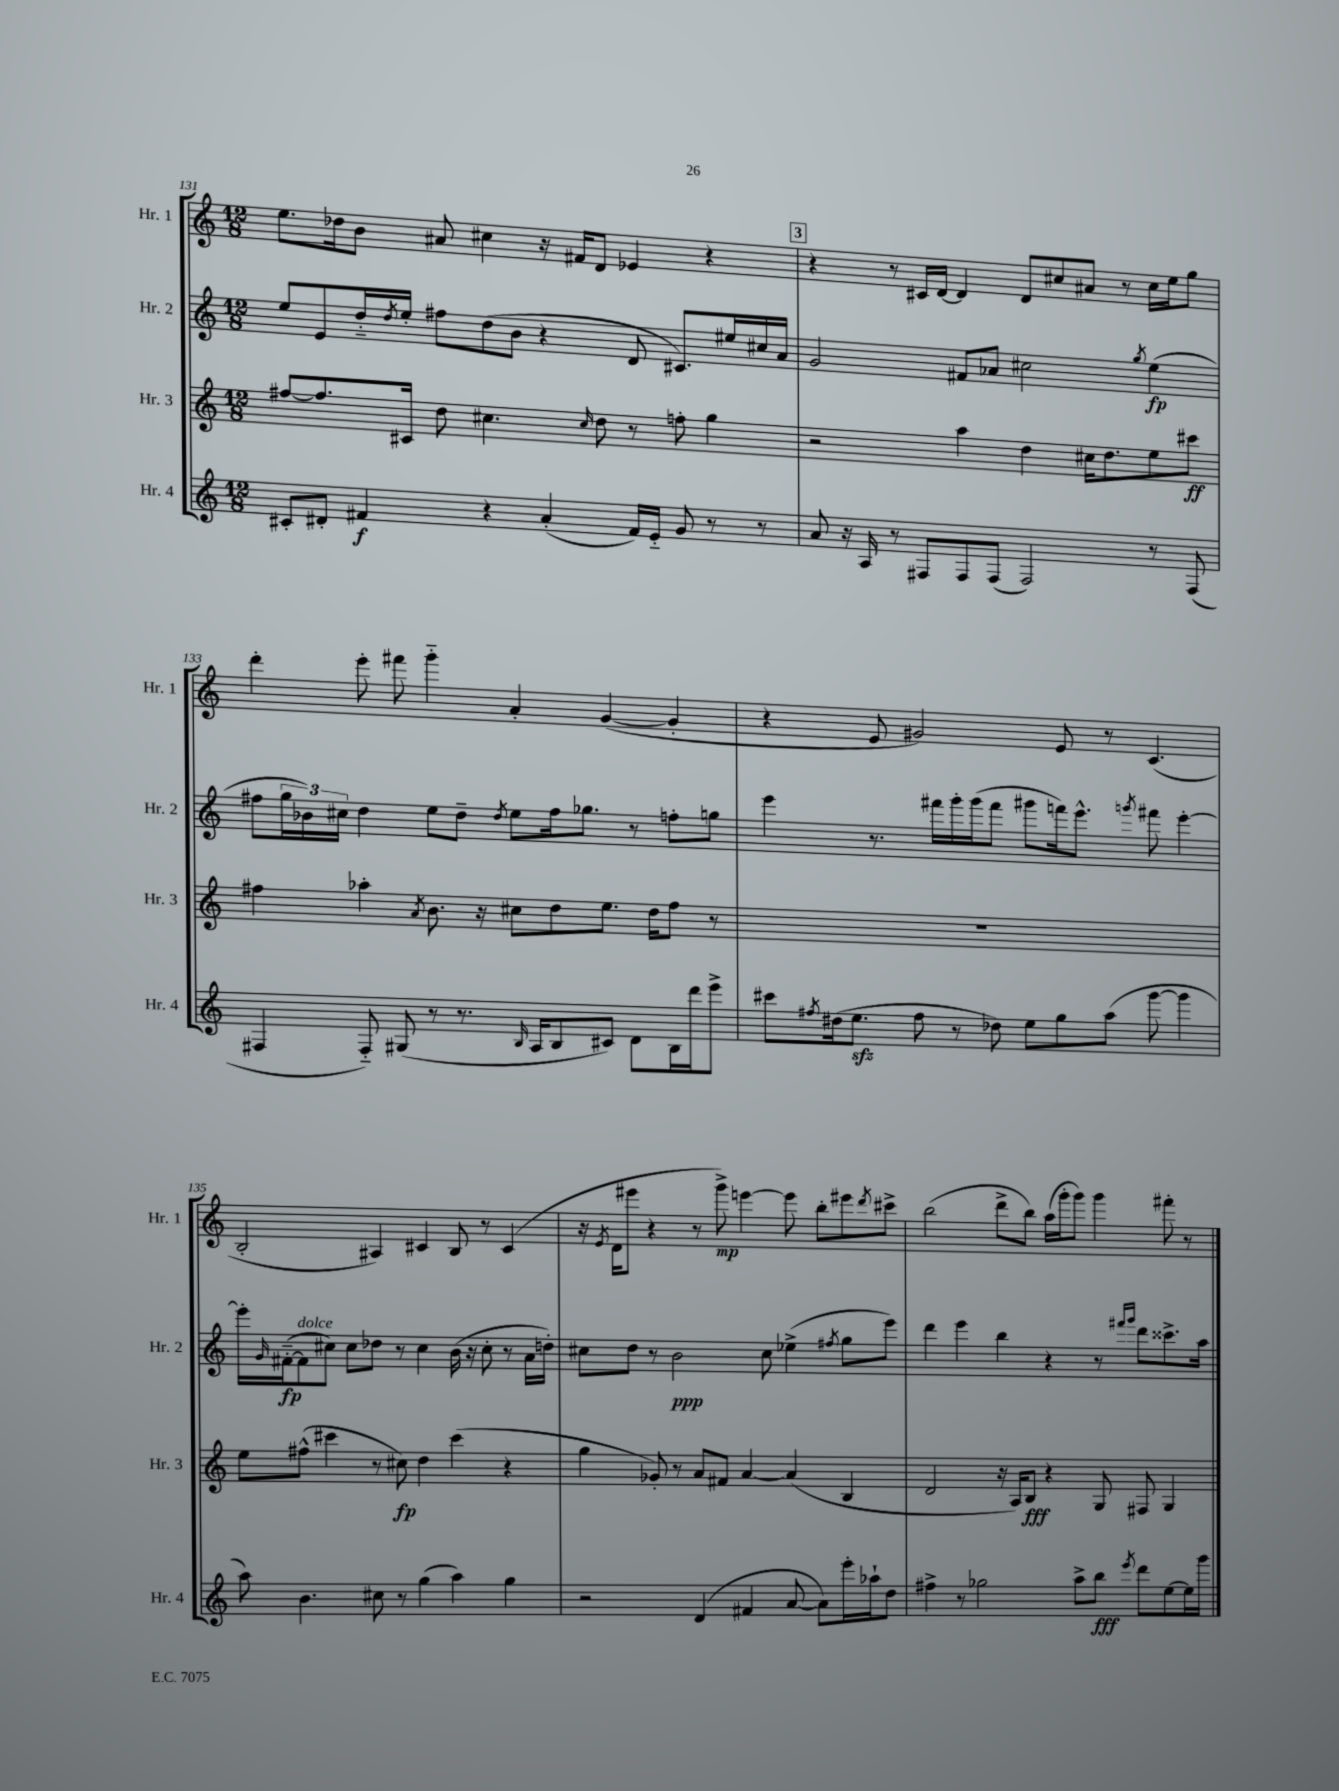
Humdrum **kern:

**kern	**kern	**kern	**kern
*staff4	*staff3	*staff2	*staff1
*clefG2	*clefG2	*clefG2	*clefG2
*k[]	*k[]	*k[]	*k[]
*M12/8	*M12/8	*M12/8	*M12/8
8c#'	[8ff#	8ee	8.ee
8d#'	8.ff#]	8e	.
.	.	.	16dd-
4f#	.	16dd'~	8b
.	.	8qdd	.
.	16c#	16ee'	.
.	8dd	8ff#	8a#
4r	4.cc#	(8dd	4cc#
.	.	8b	.
(4a'	.	4r	16r
.	.	.	16f#
.	16qqcc#	.	.
.	8dd	.	8d
16f#)	8r	8d	4e-
16e'~	.	.	.
8g	8ff'	8.c#)	.
8r	4gg	.	4r
.	.	16ee#	.
8r	.	16cc#	.
.	.	16a	.
=	=	=	=
8a	2r	2g	4r
16r	.	.	.
16A	.	.	.
8r	.	.	8r
8F#	.	.	16c#
.	.	.	[16d
8F#	4aa	8f#	4d]
(8F#	.	8a-	.
2F#)	4dd	2cc#	8d
.	.	.	8cc#
.	16cc#	.	8a#
.	8.dd	.	.
.	.	.	8r
.	.	8qgg	.
8r	8ee	(4ee	16cc#
.	.	.	16ee
(8F#	8ccc#	.	8gg
=	=	=	=
4F#	4ff#	8ff#	4ddd'
.	.	24gg	.
.	.	24b-)	.
.	.	24cc#	.
8F#'~)	4aa-'	4dd	8eee'
(8G#	.	.	8fff#
.	8qa	.	.
8r	8.b	8ee	4ggg'~
8.r	.	8dd~	.
.	16r	.	.
.	.	8qdd	.
.	8cc#	8ee	4a'
16qqB	.	.	.
16A	.	.	.
8B	8dd	16ff#	.
.	.	8.gg-	.
8c#)	8.ee	.	([4g
8d	.	8r	.
.	16dd	.	.
16B	8ff#	8ff'	4g']
16ddd	.	.	.
8eee^	8r	8gg	.
=	=	=	=
8ccc#	1.r	4eee	4r
8qff#	.	.	.
(16dd#	.	.	.
8.ee	.	.	.
.	.	8.r	8e
8ff#	.	.	2g#)
.	.	16fff#	.
8r	.	16ggg'	.
.	.	(16ggg	.
8dd-)	.	8fff#	.
8ee	.	8ggg#	.
8gg	.	16fff)	8e
.	.	8.eee^^	.
(8aa	.	.	8r
.	.	8qggg	.
[8ggg	.	8fff#	(4.c
4ggg]	.	[4eee'	.
=	=	=	=
8aa)	8ee	16eee']	2B'
.	.	16qqg	.
.	.	([16f#'~	.
4.b	(8ff#^^	8f#]	.
.	4ccc#	8cc#)	.
.	.	8cc#	.
8cc#	8r	8dd-	4A#)
8r	8cc#)	8r	.
(4gg	4dd	4cc#	4c#
4aa)	(4ccc#	(16b	8B
.	.	16r	.
.	.	8cc#'	8r
4gg	4r	8r	(4c#
.	.	16a	.
.	.	16dd')	.
=	=	=	=
2r	4gg	8cc#	16r
.	.	.	8qe
.	.	.	16d
.	.	8dd	8eee#
.	8g-')	8r	4r
.	8r	2b	.
(4d	8a	.	8r
.	8f#	.	8ggg^)
4f#	[4a	.	[4eee
.	.	8cc#	.
[8a	(4a]	(4ee-^	8eee]
8a])	.	.	8bb'
.	.	8qff#	.
16eee'	4B	8gg	8eee#
16aa-`	.	.	.
.	.	.	8qddd
8dd	.	8eee)	8ccc#^
=	=	=	=
4ff#^	2d	4ddd	(2bb
8r	.	4eee	.
2gg-	.	.	.
.	16r	4bb	8ddd^
.	16A)	.	.
.	8B	.	8bb)
.	4r	4r	(16aa
.	.	.	16ggg'
8aa^	.	.	8ggg)
8bb	8G	8r	4ggg
.	.	16qqfff#	.
8qeee	.	16qqggg	.
8ddd	8F#	8ddd	.
[8ee	4G	8.ccc##^	8fff#'
16ee]	.	.	8r
16ggg	.	16aa	.
==	==	==	==
*-	*-	*-	*-
